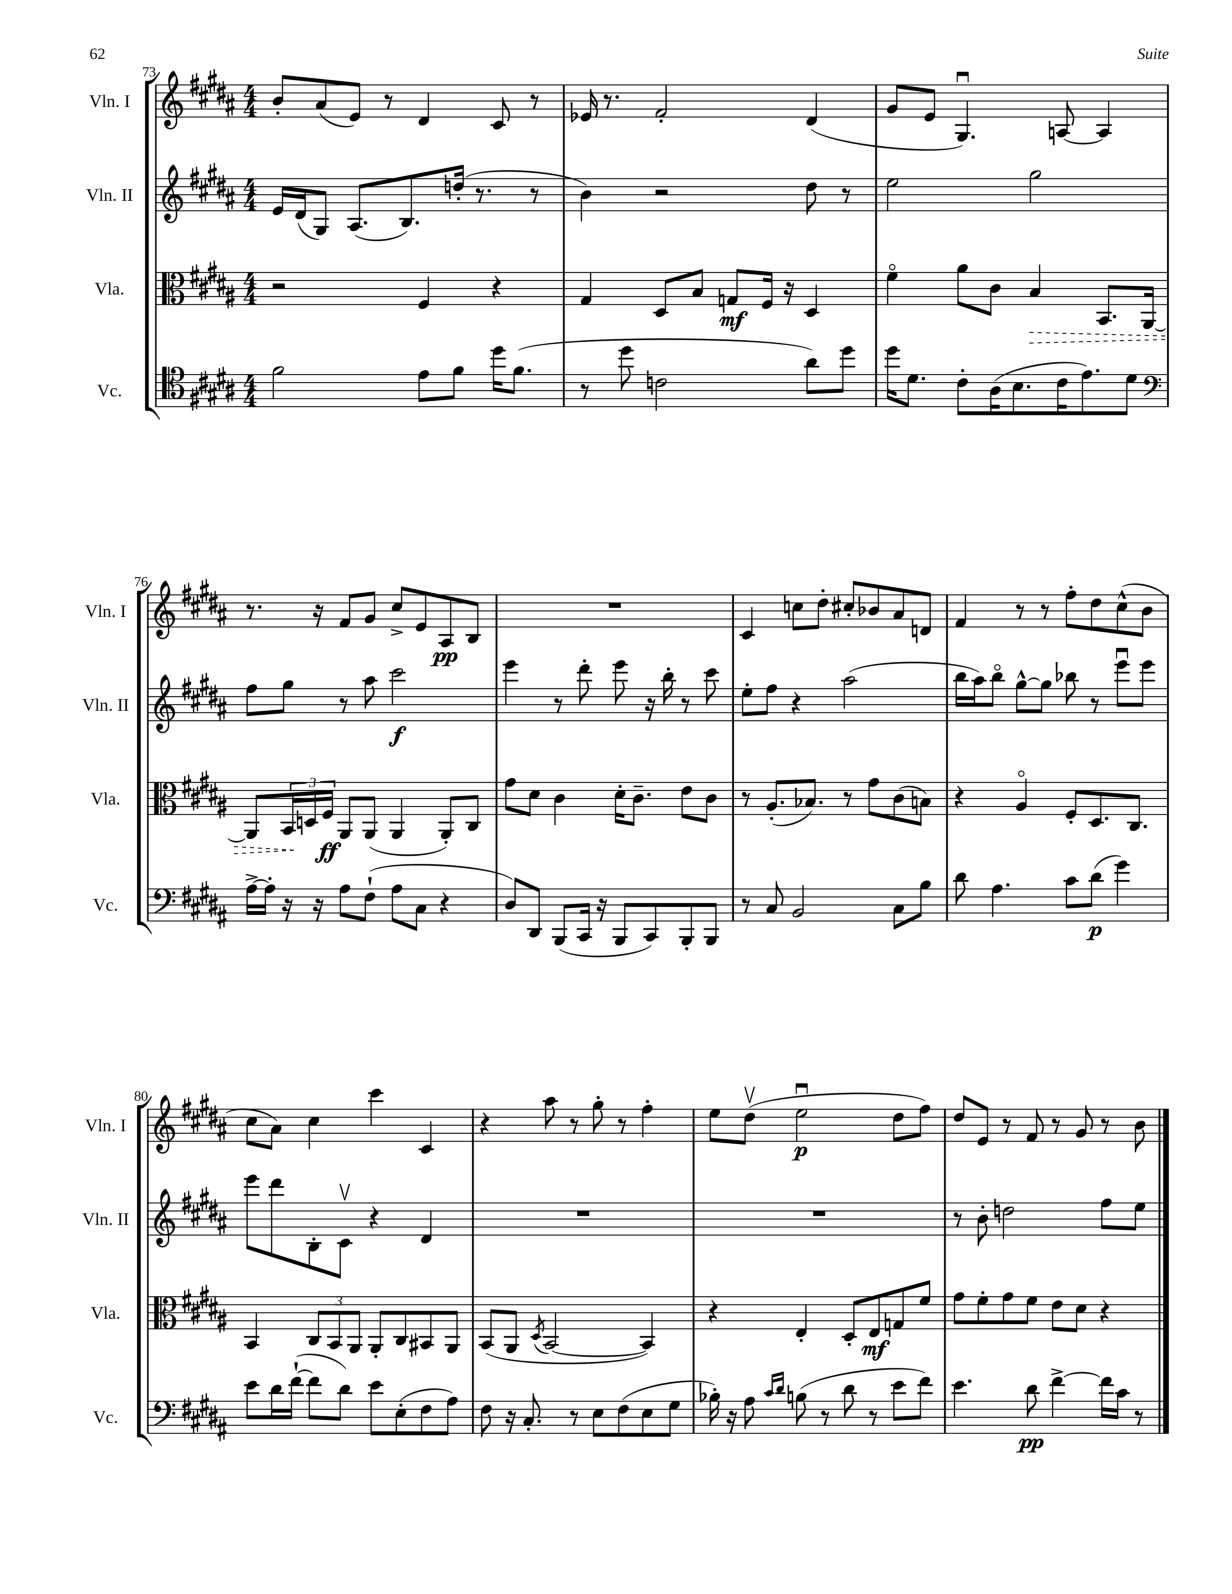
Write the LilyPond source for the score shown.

<<
\new StaffGroup <<
\new Staff = "s0" \with { instrumentName = "Vln. I" shortInstrumentName = "Vln. I" } {
    \clef treble \key b \major \numericTimeSignature \time 4/4
    b'8-. ais'8( e'8) r8 dis'4 cis'8 r8 |
    ees'16 r8. fis'2-. dis'4( |
    gis'8 e'8 gis4.\downbow) a8~ a4 |
    r8. r16 fis'8 gis'8 cis''8-> e'8 ais8\pp b8 |
    R1 |
    cis'4 c''8 dis''8-. cis''8-. bes'8 ais'8 d'8 |
    fis'4 r8 r8 fis''8-. dis''8 cis''8-^( b'8 |
    cis''8 ais'8) cis''4 cis'''4 cis'4 |
    r4 ais''8 r8 gis''8-. r8 fis''4-. |
    e''8 dis''8\upbow( e''2\downbow\p dis''8 fis''8) |
    dis''8 e'8 r8 fis'8 r8 gis'8 r8 b'8 \bar "|." |
}
\new Staff = "s1" \with { instrumentName = "Vln. II" shortInstrumentName = "Vln. II" } {
    \clef treble \key b \major \numericTimeSignature \time 4/4
    e'16 dis'16( gis8) ais8.( b8.) d''16-.( r8. r8 |
    b'4) r2 dis''8 r8 |
    e''2 gis''2 |
    fis''8 gis''8 r8 ais''8 cis'''2\f |
    e'''4 r8 dis'''8-. e'''8 r16 b''16-. r8 cis'''8 |
    e''8-. fis''8 r4 ais''2( |
    b''16 ais''16) b''8\flageolet gis''8~-^ gis''8 bes''8 r8 e'''8\downbow e'''8 |
    e'''8 dis'''8 b8-. cis'8\upbow r4 dis'4 |
    R1 |
    R1 |
    r8 b'8-. d''2 fis''8 e''8 \bar "|." |
}
\new Staff = "s2" \with { instrumentName = "Vla." shortInstrumentName = "Vla." } {
    \clef alto \key b \major \numericTimeSignature \time 4/4
    r2 fis4 r4 |
    gis4 dis8 b8 g8\mf fis16 r16 dis4 |
    fis'4\flageolet ais'8 cis'8 \once \override Hairpin.style = #'dashed-line b4\> b,8. ais,16~ |
    ais,8 \tuplet 3/2 { b,16\! d16 fis16\ff } ais,8 ais,8( ais,4 ais,8-.) cis8 |
    gis'8 dis'8 cis'4 dis'16-. cis'8.-- e'8 cis'8 |
    r8 ais8.-.( bes8.) r8 gis'8 cis'8( b8) |
    r4 ais4\flageolet fis8-. dis8. cis8. |
    b,4 \tuplet 3/2 { cis8 b,8 ais,8 } ais,8-. cis8 bis,8 ais,8 |
    b,8( ais,8 \acciaccatura { dis8 } b,2~ b,4) |
    r4 e4-. dis8-. e8\mf g8 fis'8 |
    gis'8 fis'8-. gis'8 fis'8 e'8 dis'8 r4 \bar "|." |
}
\new Staff = "s3" \with { instrumentName = "Vc." shortInstrumentName = "Vc." } {
    \clef tenor \key b \major \numericTimeSignature \time 4/4
    fis'2 e'8 fis'8 dis''16 fis'8.( |
    r8 dis''8 c'2 ais'8) dis''8 |
    dis''16 dis'8. cis'8-. ais16( b8. cis'16 e'8.) dis'8 |
    \clef bass ais16~-> ais16-. r16 r16 ais8 fis8-!( ais8 cis8 r4 |
    dis8) dis,8 b,,8( cis,16 r16 b,,8 cis,8) b,,8-. b,,8 |
    r8 cis8 b,2 cis8 b8 |
    dis'8 ais4. cis'8 dis'8\p( gis'4) |
    e'8 dis'16 fis'16~-!( fis'8 dis'8) e'8 e8-.( fis8 ais8) |
    fis8 r16 cis8.-. r8 e8 fis8( e8 gis8 |
    bes16-.) r16 ais8 \grace { cis'16 dis'16 } b8( r8 dis'8 r8 e'8 fis'8) |
    e'4. dis'8\pp fis'4~-> fis'16 cis'16 r8 \bar "|." |
}
>>
>>
\layout { \context { \Score currentBarNumber = #73 } }
